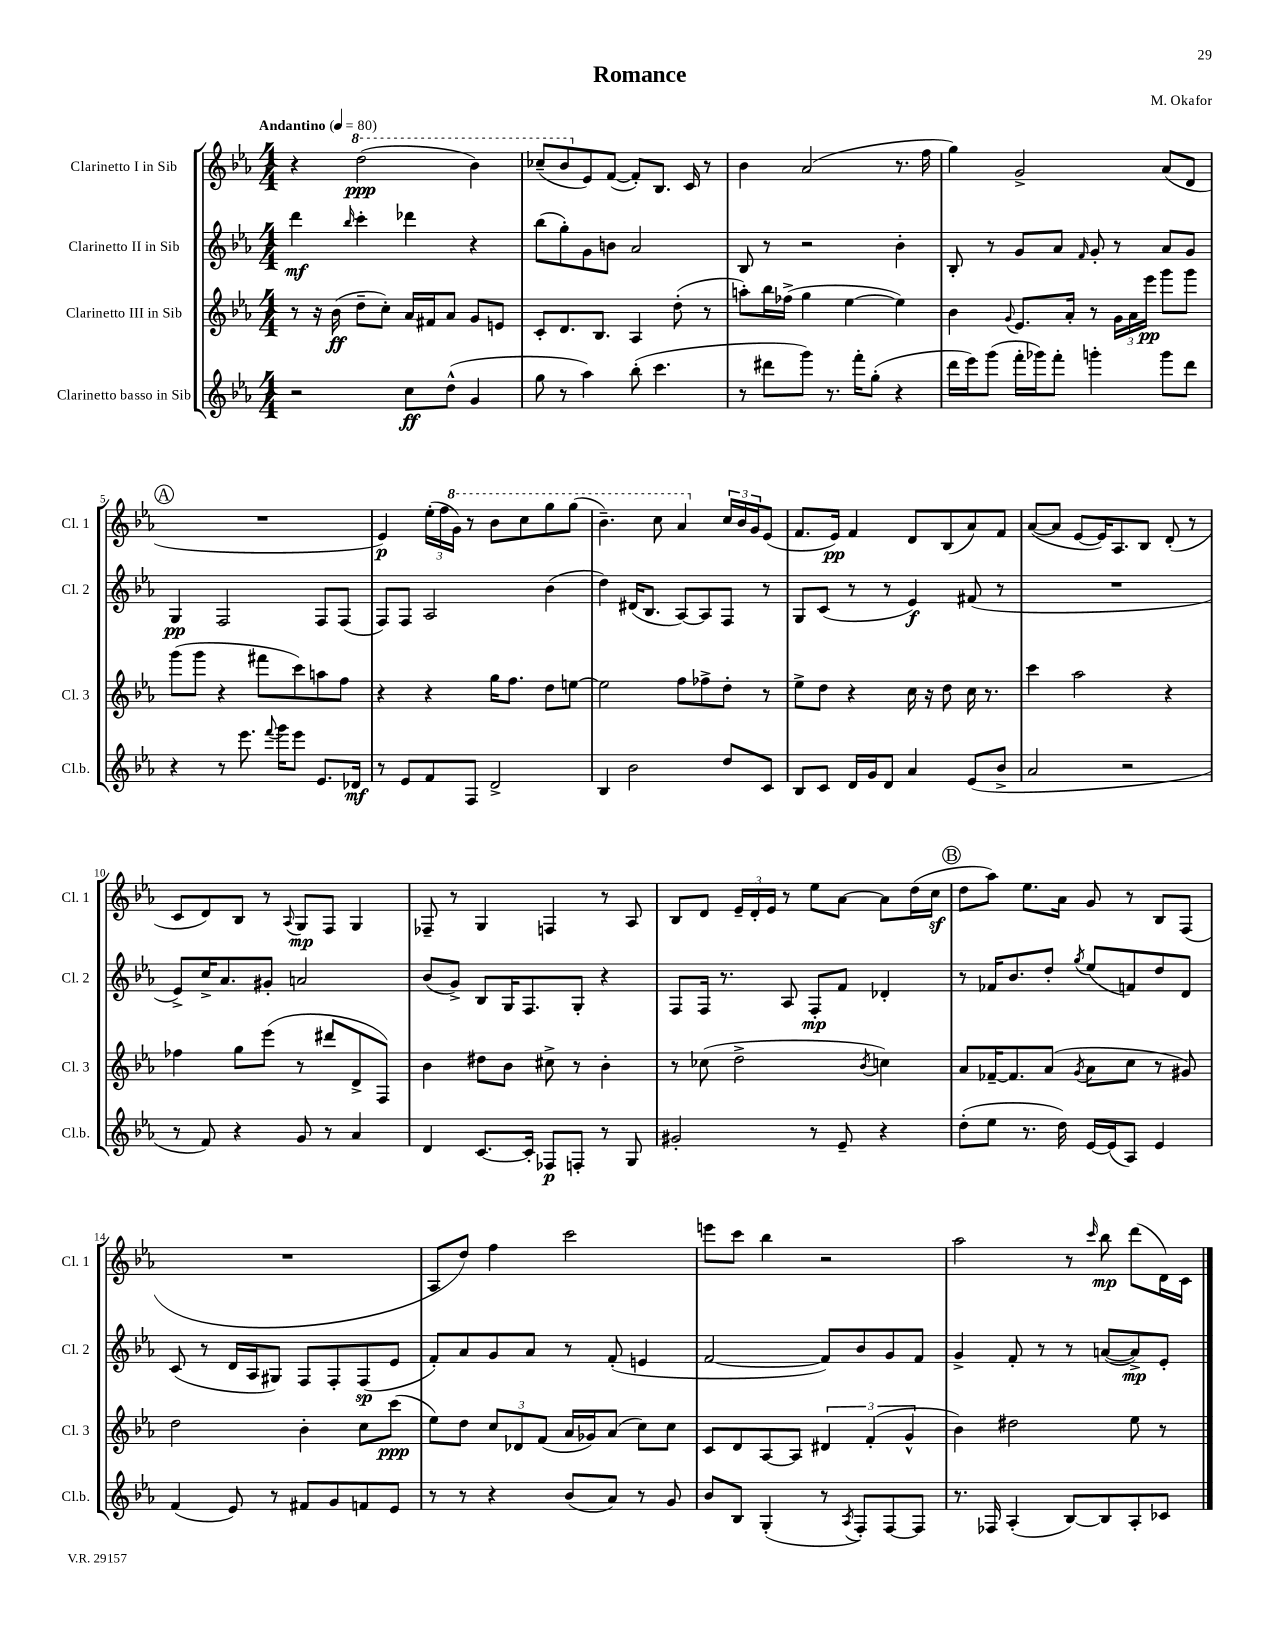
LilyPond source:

\header { title = "Romance" composer = "M. Okafor" }
<<
\new StaffGroup <<
\new Staff = "s0" \with { instrumentName = "Clarinetto I in Sib" shortInstrumentName = "Cl. 1" } {
    \clef treble \key ees \major \numericTimeSignature \time 4/4 \tempo "Andantino" 4 = 80
    r4 \ottava #1 d'''2\ppp( bes''4) |
    ces'''8--( bes''8 \ottava #0 ees'8) f'8~( f'8-.) bes8. c'16 r8 |
    bes'4 aes'2( r8. f''16 |
    g''4) g'2-> aes'8( d'8 |
    \mark \markup { \circle "A" } R1 |
    ees'4\p) \tuplet 3/2 { ees''16-.( f''16 \ottava #1 g''16) } r8 bes''8 c'''8 g'''8 g'''8( |
    bes''4.--) c'''8 aes''4 \ottava #0 \tuplet 3/2 { c''16 bes'16 g'16 } ees'8( |
    f'8. ees'16\pp) f'4 d'8 bes8( aes'8) f'8 |
    aes'8~( aes'8 ees'8~ ees'16) aes8. bes8 d'8-.( r8 |
    c'8 d'8) bes8 r8 \appoggiatura { aes8 } g8\mp f8 g4 |
    fes8-- r8 g4 f4 r8 aes8 |
    bes8 d'8 \tuplet 3/2 { ees'16-- d'16-. ees'16 } r8 ees''8 aes'8~ aes'8 d''16( c''16\sf |
    \mark \markup { \circle "B" } d''8 aes''8) ees''8. aes'16 g'8 r8 bes8 f8( |
    R1 |
    aes8 d''8) f''4 c'''2 |
    e'''8 c'''8 bes''4 r2 |
    aes''2 r8 \grace { c'''16 } bes''8\mp d'''8( d'16) c'16 \bar "|." |
}
\new Staff = "s1" \with { instrumentName = "Clarinetto II in Sib" shortInstrumentName = "Cl. 2" } {
    \clef treble \key ees \major \numericTimeSignature \time 4/4
    d'''4\mf \grace { bes''16 } c'''4-. des'''4 r4 |
    bes''8( g''8-.) g'8 b'8 aes'2 |
    bes8 r8 r2 bes'4-. |
    bes8-. r8 g'8 aes'8 \grace { f'16 } g'8-. r8 aes'8 g'8 |
    \mark \markup { \circle "A" } g4\pp f2 f8 f8( |
    f8) f8 aes2 bes'4( |
    d''4) dis'16( bes8. aes8~) aes8 f8 r8 |
    g8 c'8( r8 r8 ees'4\f) fis'8( r8 |
    R1 |
    ees'8->) c''16-> aes'8. gis'8-. a'2 |
    bes'8( g'8->) bes8 g16 f8. g8-. r4 |
    f8 f16 r8. aes8 f8-.\mp f'8 des'4-. |
    \mark \markup { \circle "B" } r8 fes'16 bes'8. d''8-. \acciaccatura { g''8 } ees''8( f'8) d''8 d'8 |
    c'8( r8 d'16 aes16 gis8) f8 f8-. f8\sp( ees'8 |
    f'8-.) aes'8 g'8 aes'8 r8 f'8-.( e'4 |
    f'2~ f'8) bes'8 g'8 f'8 |
    g'4-> f'8-. r8 r8 a'8~( a'8->\mp) ees'8-. \bar "|." |
}
\new Staff = "s2" \with { instrumentName = "Clarinetto III in Sib" shortInstrumentName = "Cl. 3" } {
    \clef treble \key ees \major \numericTimeSignature \time 4/4
    r8 r16 bes'16\ff( d''8-- c''8-.) aes'16 fis'16 aes'8 g'8 e'8 |
    c'8-. d'8. bes8. aes4 d''8-.( r8 |
    a''8-.) bes''16 fes''16->( g''4 ees''4~ ees''4) |
    bes'4 \appoggiatura { g'8 } ees'8. aes'16-. r8 \tuplet 3/2 { g'16 aes'16 ees'''16\pp } g'''8 g'''8 |
    \mark \markup { \circle "A" } g'''8( g'''8 r4 fis'''8 c'''8) a''8 f''8 |
    r4 r4 g''16 f''8. d''8 e''8~ |
    e''2 f''8 fes''8-> d''8-. r8 |
    ees''8-> d''8 r4 c''16 r16 d''8 c''16 r8. |
    c'''4 aes''2 r4 |
    fes''4 g''8 ees'''8( r8 dis'''8 d'8-> f8) |
    bes'4 dis''8 bes'8 cis''8-> r8 bes'4-. |
    r8 ces''8( d''2-> \acciaccatura { bes'8 } c''4) |
    \mark \markup { \circle "B" } aes'8 fes'16~-- fes'8. aes'8( \acciaccatura { g'8 } aes'8 c''8 r8 gis'8) |
    d''2 bes'4-. c''8 c'''8\ppp( |
    ees''8) d''8 \tuplet 3/2 { c''8 des'8 f'8( } aes'16 ges'16) aes'8( c''8) c''8 |
    c'8 d'8 aes8~ aes8 \tuplet 3/2 { dis'4 f'4-.( g'4-^ } |
    bes'4) dis''2 ees''8 r8 \bar "|." |
}
\new Staff = "s3" \with { instrumentName = "Clarinetto basso in Sib" shortInstrumentName = "Cl.b." } {
    \clef treble \key ees \major \numericTimeSignature \time 4/4
    r2 c''8\ff d''8-^( g'4 |
    g''8 r8 aes''4) bes''8-.( c'''4. |
    r8 dis'''8 g'''8) r8. f'''16-. g''8-.( r4 |
    d'''16 ees'''16) g'''8( f'''16-. ges'''16) f'''8-. g'''4-. g'''8 d'''8 |
    \mark \markup { \circle "A" } r4 r8 ees'''8. \appoggiatura { f'''8 } g'''16 ees'''8 ees'8. des'16\mf |
    r8 ees'8 f'8 f8 d'2-> |
    bes4 bes'2 d''8 c'8 |
    bes8 c'8 d'16 g'16 d'8 aes'4 ees'8( bes'8-> |
    aes'2 r2 |
    r8 f'8) r4 g'8 r8 aes'4 |
    d'4 c'8.~ c'16-. fes8\p f8-. r8 g8 |
    gis'2-. r8 ees'8-- r4 |
    \mark \markup { \circle "B" } d''8-.( ees''8 r8. d''16) ees'16~ ees'16( aes8) ees'4 |
    f'4( ees'8) r8 fis'8 g'8 f'8 ees'8 |
    r8 r8 r4 bes'8( aes'8) r8 g'8 |
    bes'8 bes8 g4-.( r8 \acciaccatura { aes8 } f8-.) f8~ f8 |
    r8. fes16 aes4-.( bes8~) bes8 aes8-. ces'8 \bar "|." |
}
>>
>>
